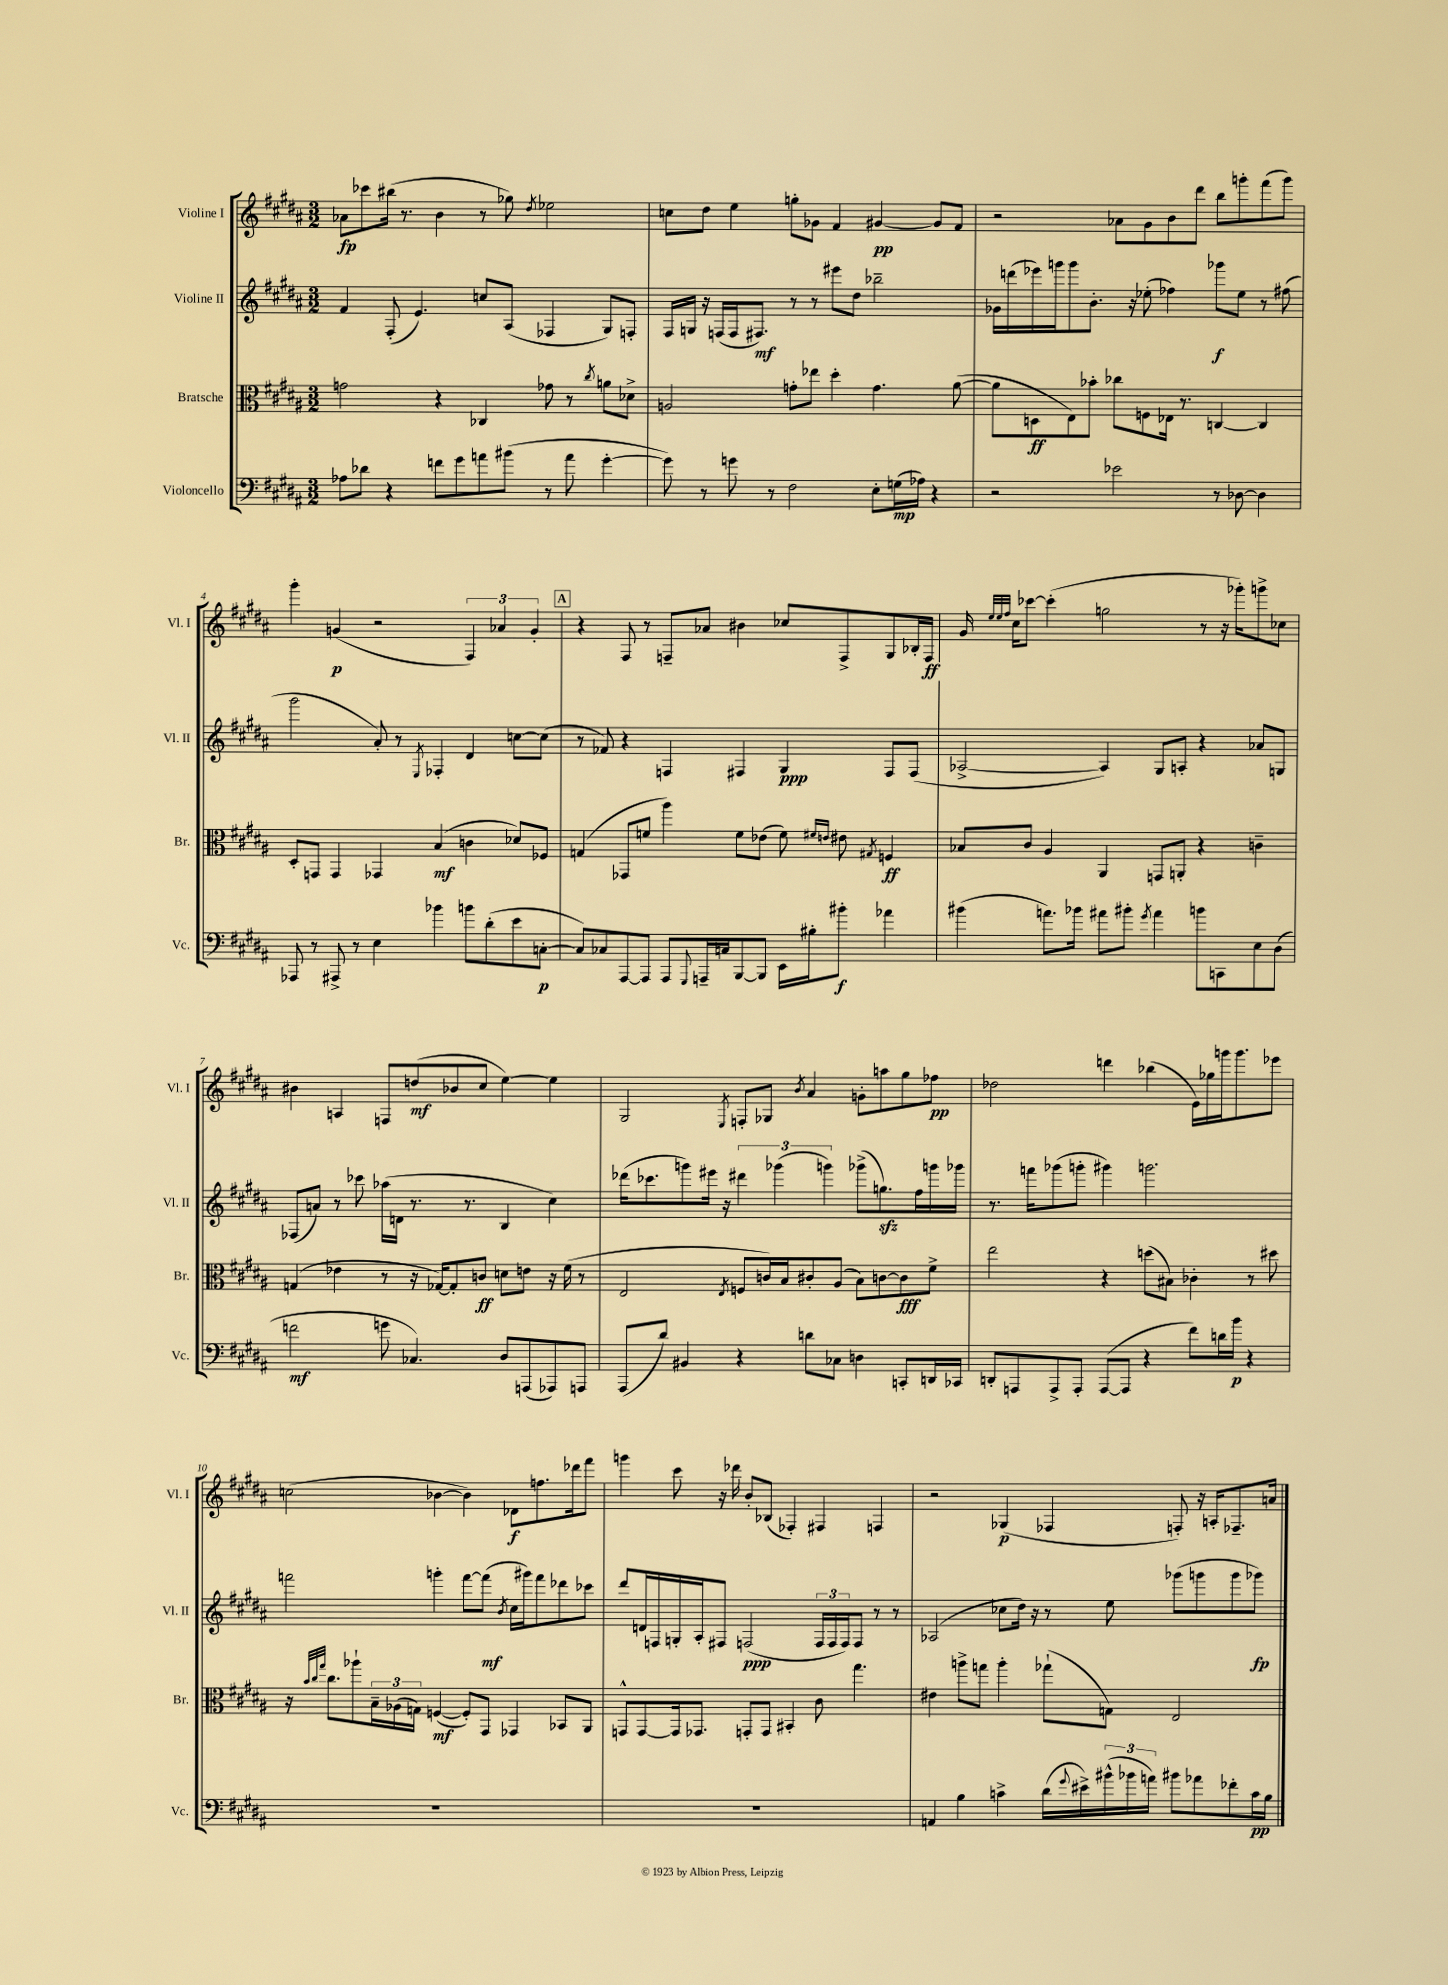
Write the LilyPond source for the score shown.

<<
\new StaffGroup <<
\new Staff = "s0" \with { instrumentName = "Violine I" shortInstrumentName = "Vl. I" } {
    \clef treble \key b \major \numericTimeSignature \time 3/2
    aes'8\fp ces'''8 bis''16( r8. b'4 r8 ges''8) \acciaccatura { dis''8 } ees''2 |
    c''8 dis''8 e''4 g''8-. ges'8 fis'4 gis'4~\pp gis'8 fis'8 |
    r2 aes'8 gis'8 b'8 dis'''8 b''8 g'''8-. fis'''8( g'''8) |
    gis'''4-. g'4\p( r2 \tuplet 3/2 { fis4) aes'4 g'4-. } |
    \mark \markup { \box "A" } r4 fis8 r8 f8-- aes'8 bis'4 ces''8 f8-> gis8 bes16-. f16\ff |
    gis'16 \grace { e''32 e''32 fis''32 } cis''16 ces'''8~ ces'''4-.( g''2 r8 r16 ges'''16-.) g'''8-> ces''8 |
    bis'4 a4 f8 d''8\mf( bes'8 cis''8 e''4~) e''4 |
    gis2 \acciaccatura { e8 } f8-. ges8 \acciaccatura { b'8 } ais'4 g'8-. a''8 gis''8 fes''8\pp |
    des''2 d'''4 bes''4( e'16) ges''16 g'''16 g'''8. ees'''8 |
    c''2( bes'4~ bes'4) des'8\f f''8. des'''16 fis'''8 |
    g'''4 cis'''8 r16 des'''16 b'8-. bes8( fes4-.) fis4 f4 |
    r2 ges4\p( fes4 f8-.) r16 a16-. fes8.-- a'16 \bar "|." |
}
\new Staff = "s1" \with { instrumentName = "Violine II" shortInstrumentName = "Vl. II" } {
    \clef treble \key b \major \numericTimeSignature \time 3/2
    fis'4 fis8-.( e'4.) c''8 ais8( fes4 gis8) f8-. |
    fis16 g16 r16 f16( f16 fis8.\mf) r8 r8 eis'''8 dis''8 bes''2-- |
    ges'16 d'''16( ees'''16) g'''16 g'''8 b'8.-. r16 ees''8-.( fes''4) ges'''8\f ees''8 r8 fis''8( |
    gis'''2 ais'8-.) r8 \acciaccatura { e8 } fes4-. dis'4 c''8~ c''8( |
    \mark \markup { \box "A" } r8 fes'8) r4 f4 fis4 gis4\ppp fis8 fis8( |
    aes2~-> aes4) gis8 a8-. r4 aes'8 g8 |
    fes8( a'8) r8 ces'''8 aes''16( d'16 r8. r8. b4 cis''4) |
    des'''16( ces'''8. g'''8) eis'''16 r16 \tuplet 3/2 { dis'''4 ges'''4( g'''4) } ges'''8->( g''8.\sfz) fis''16 g'''16 ges'''16 |
    r8. f'''16 ges'''8( g'''8-. gis'''4) g'''2. |
    f'''2 g'''4-. f'''8~ f'''8\mf( \acciaccatura { b'8 } cis''16 gis'''16) f'''8 des'''8 ces'''8 |
    dis'''8 d'16 f16 g16-. ais16-. fis8 f2\ppp( \tuplet 3/2 { f16 f16 f16) } f8 r8 r8 |
    aes2( ces''8 dis''16) r16 r8 e''8 ges'''8( g'''8 g'''8 ges'''8\fp) \bar "|." |
}
\new Staff = "s2" \with { instrumentName = "Bratsche" shortInstrumentName = "Br." } {
    \clef alto \key b \major \numericTimeSignature \time 3/2
    g'2 r4 ces4 ges'8 r8 \acciaccatura { cis''8 } a'8 des'8-> |
    a2 g'8-. ees''8 dis''4-. g'4. ais'8~( |
    ais'8 d8\ff e8) bes'8-. ces''8 f8 ees16 r8. c4~ c4 |
    dis8-. g,8 g,4 ges,4 b4\mf( c'4 des'8) fes8 |
    \mark \markup { \box "A" } g4( ges,8 f'8 ais''4) f'8 ees'8( f'8) \grace { fis'16 e'16 } eis'8 \acciaccatura { gis8 } f4\ff |
    bes8 cis'8 ais4 ais,4 g,8 a,8-. r4 c'4-- |
    g4( ees'4 r8 r16 ges16~) ges8-. c'8\ff d'8 e'8 r16 fis'16( r8 |
    e2 \acciaccatura { e8 } f8 c'16) b16 cis'8-. ais8( b8) c'8~ c'8\fff fis'8-> |
    e''2 r4 d''8( bis8) ces'4-. r8 dis''8 |
    r16 \grace { b'32 cis''32 gis''32 } cis''8. aes''8-! \tuplet 3/2 { b16-- aes16( g16) } f4~\mf( f8-.) gis,8 ges,4 bes,8 ais,8 |
    g,8-^ g,8~ g,16 ges,8. g,8-. g,8 bis,4-. cis'8 gis''4. |
    eis'4 a''8-> g''8 a''4-. ges''8-!( g8) e2 \bar "|." |
}
\new Staff = "s3" \with { instrumentName = "Violoncello" shortInstrumentName = "Vc." } {
    \clef bass \key b \major \numericTimeSignature \time 3/2
    aes8 des'8 r4 f'8 gis'8 a'8 bis'8( r8 a'8 gis'4~-. |
    gis'8) r8 g'8 r8 fis2 e8-. g16\mp( aes16) r4 |
    r2 ees'2 r8 des8~ des4 |
    aes,,8 r8 ais,,8-> r8 e4 bes'4 b'8 dis'8-.( e'8 c8~-.\p |
    \mark \markup { \box "A" } c8) ces8 ais,,8~ ais,,8 ais,,8 \appoggiatura { gis,,8 } a,,16-- c16 b,,8~ b,,8 e,16 bis16-. bis'8-.\f aes'4 |
    bis'4( a'8.) bes'16 ais'8 bis'8-. \acciaccatura { gis'8 } ais'4 b'8 c,8 e8 dis8( |
    f'2\mf g'8 ces4.) dis8 a,,8( aes,,8) a,,8 |
    ais,,8( dis'8) bis,4 r4 d'8 ces8 d4 c,8-. d,16 ces,16 |
    d,8-. a,,8 a,,8-> a,,8-. a,,8~( a,,8 r4 fis'8) d'16 b'16\p r4 |
    R1. |
    R1. |
    a,4 b4 c'4-> dis'16( \appoggiatura { gis'8 } eis'16->) \tuplet 3/2 { bis'16-^( bes'16 a'16) } bis'8 aes'8 fes'8-. c'16\pp b16 \bar "|." |
}
>>
>>
